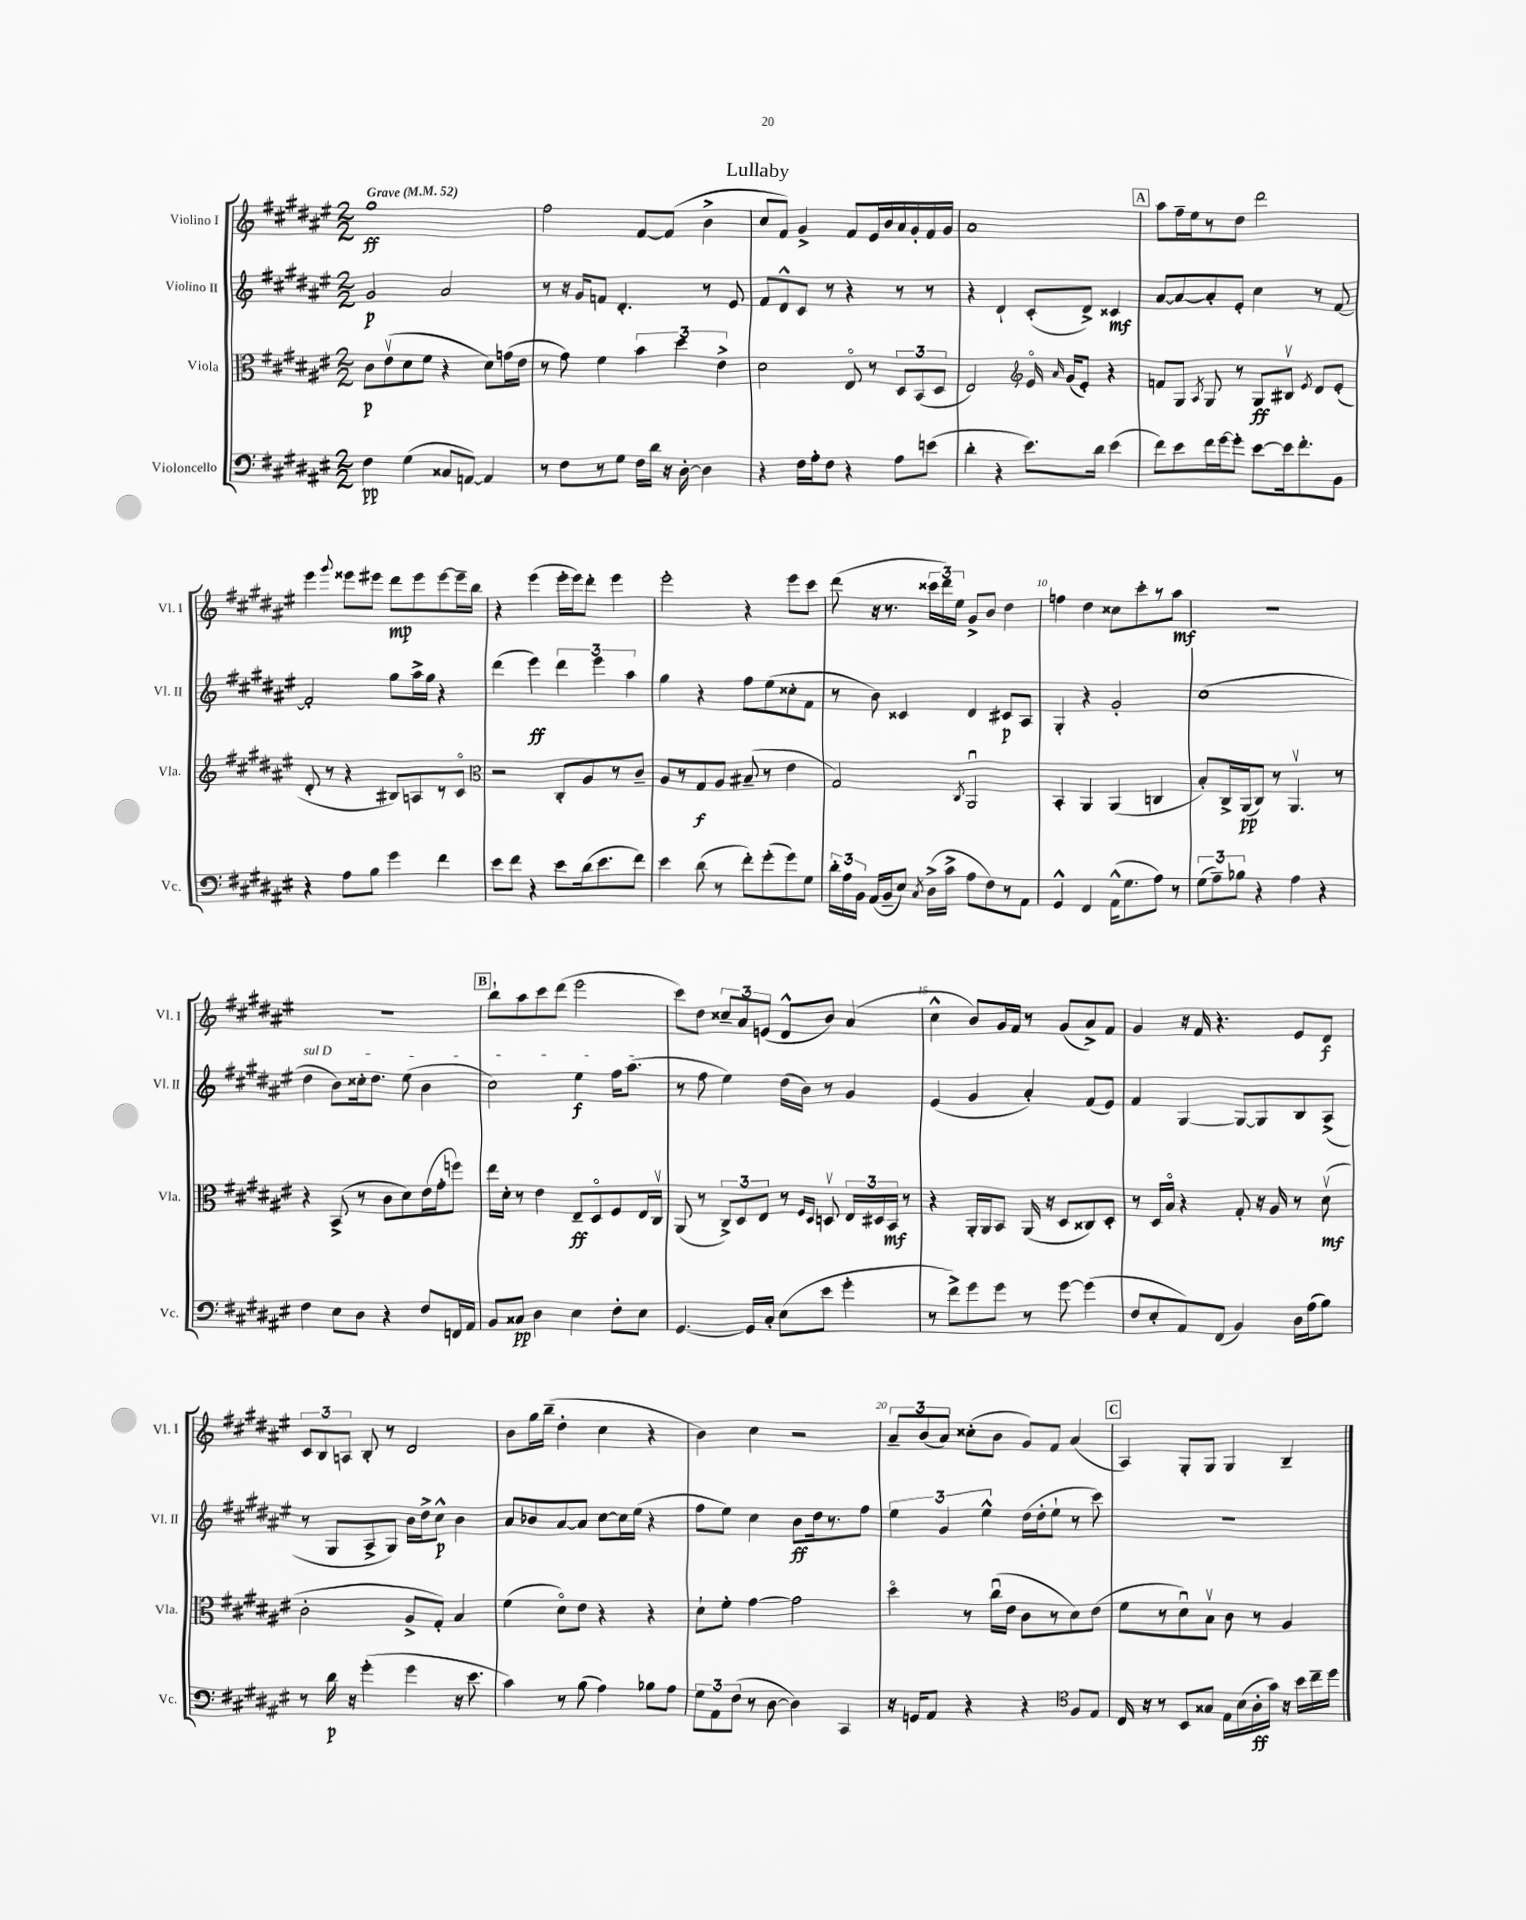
\header { title = "Lullaby" }
<<
\new StaffGroup <<
\new Staff = "s0" \with { instrumentName = "Violino I" shortInstrumentName = "Vl. I" } {
    \clef treble \key fis \major \numericTimeSignature \time 2/2 \tempo "Grave" 4 = 52
    \autoBeamOff gis''1\ff |
    fis''2 fis'8[~ fis'8]( b'4-> |
    cis''8[ fis'8]) gis'4-> fis'8[ eis'16 b'16 ais'16 gis'16-. fis'16 gis'16] |
    ais'1 |
    \mark \markup { \box "A" } ais''8[ fis''16-- eis''16 r8 dis''8] dis'''2 |
    eis'''4 \appoggiatura { gis'''8 } eisis'''8[ eis'''8] dis'''8[\mp eis'''8 eis'''8~ eis'''16-- b''16] |
    r4 eis'''4( eis'''16[-. eis'''16) dis'''8]-. eis'''4 |
    eis'''2-. r4 eis'''8[ cis'''8] |
    dis'''8( r16 r8. \tuplet 3/2 { cisis'''16[ dis'''16) eis''16] } gis'8[-> b'8] dis''4 |
    f''4 dis''4 cisis''8[ cis'''8-. r8 ais''8]\mf |
    r1 |
    r1 |
    \mark \markup { \box "B" } b''8[-! ais''8 cis'''8 dis'''8]( eis'''2 |
    cis'''8[) dis''8] \tuplet 3/2 { cisis''8[-- ais'8 e'8]( } dis'8[-^ b'8]) ais'4( |
    cis''4-^ b'8[) gis'16 fis'16] r8 gis'8[( ais'8->) fis'8] |
    gis'4 r16 fis'16 r4. eis'8[ dis'8]\f |
    \tuplet 3/2 { cis'8[ b8 a8] } b8-. r8 dis'2 |
    b'8[ gis''16 b''16]--( dis''4-. cis''4 r4 |
    b'4) cis''4 r2 |
    \tuplet 3/2 { ais'8[-- b'8( ais'8]) } cisis''8[-.( b'8] gis'8[) fis'8] ais'4( |
    \mark \markup { \box "C" } ais4) gis8[-. gis8] gis4 b4-- \bar "|." |
}
\new Staff = "s1" \with { instrumentName = "Violino II" shortInstrumentName = "Vl. II" } {
    \clef treble \key fis \major \numericTimeSignature \time 2/2
    \autoBeamOff gis'2\p ais'2 |
    r8 r16 gis'16[ f'8] dis'4.-. r8 eis'8 |
    fis'8[ dis'8-^ cis'8] r8 r4 r8 r8 |
    r4 dis'4-! cis'8[-.( dis'8]->) cisis'4\mf |
    \mark \markup { \box "A" } ais'8[~ ais'8~ ais'8-. eis'8]-. cis''4 r8 fis'8~ |
    fis'2-. gis''8[ ais''16-> gis''16] r4 |
    dis'''4( eis'''4\ff) \tuplet 3/2 { dis'''4 eis'''4 ais''4 } |
    gis''4 r4 fis''8[ eis''8( cisis''8-. fis'8] |
    r8 b'8) cisis'4 dis'4 cis'8[\p ais8] |
    gis4-. r4 gis'2-. |
    cis''1( |
    \once \override TextSpanner.bound-details.left.text = \markup { \italic "sul D" } dis''4\startTextSpan b'8[) cisis''16-. dis''8.] eis''8( b'4 |
    \mark \markup { \box "B" } cis''2) eis''4\f fis''16[ ais''8.]\stopTextSpan( |
    r8 fis''8 eis''4) dis''16[( b'16]) r8 gis'4 |
    eis'4( gis'4 ais'4-.) fis'8[( eis'8]) |
    fis'4 gis4~ gis8[~ gis8 b8 ais8]->( |
    r8 gis8[ ais8-> gis8]) b'16[ dis''16-> cis''8]-^\p b'4 |
    ais'8[ bes'8 ais'8~ ais'8] cis''8[~ cis''16 eis''16]( r4 |
    fis''8[ eis''8]) cis''4 b'8[\ff dis''16 r8. fis''8] |
    \tuplet 3/2 { eis''4 gis'4 eis''4-^ } dis''16[( dis''16-. eis''8]-! r8 cis'''8) |
    \mark \markup { \box "C" } r1 \bar "|." |
}
\new Staff = "s2" \with { instrumentName = "Viola" shortInstrumentName = "Vla." } {
    \clef alto \key fis \major \numericTimeSignature \time 2/2
    \autoBeamOff cis'8[\p eis'8\upbow( dis'8 fis'8] r4 dis'8[) g'16( eis'16] |
    r8 gis'8) fis'4 \tuplet 3/2 { b'4 dis''4 eis'4-> } |
    dis'2 eis8\flageolet r8 \tuplet 3/2 { dis8[ b,8( dis8] } |
    eis2) \clef treble eis'16\flageolet \grace { ais'16 } gis'16[( eis'8]-.) r4 |
    \mark \markup { \box "A" } f'8[ gis8] \acciaccatura { ais8 } gis8 r8 gis8[\ff bis8]\upbow \acciaccatura { eis'8 } dis'8[ eis'8]-.( |
    dis'8-. r8 r4 bis8[) a8 r8 cis'8]\flageolet |
    \clef alto r2 cis8[-. ais8 r8 cis'8]-- |
    ais8[ r8 gis8\f ais8] bis8--( r8 eis'4 |
    gis2) \acciaccatura { cis8 } ais,2\downbow |
    b,4-. ais,4 ais,4( c4 |
    b8[-.) cis16-> ais,16\pp( cis8]) r8 ais,4.\upbow r8 |
    r4 b,8->( r8 cis'8[ dis'8) eis'16( gis'16-. f''8]) |
    \mark \markup { \box "B" } eis''16[ dis'16]-. r8 eis'4 eis8[--\ff dis8\flageolet fis8 eis16 cis16]\upbow |
    ais,8( r8 \tuplet 3/2 { cis8[->) dis8 eis8] } r8 \grace { fis16[ dis16] } d8\upbow \tuplet 3/2 { eis16[ dis16 b,16]\mf } r8 |
    r4 ais,16[-. ais,16 b,8] ais,16( r16 dis8[ cisis8) dis8]-. |
    r8 dis16[ b16]\flageolet r4 gis8-. r16 ais16 r8 dis'8\upbow\mf( |
    cis'2-. ais8[-> gis8]-.) b4 |
    fis'4( dis'8[\flageolet) eis'8] r4 r4 |
    dis'8[-! fis'8]-. gis'4~ gis'2 |
    dis''4\flageolet r8 cis''16[\downbow( eis'16] cis'8[ r8 dis'8) eis'8]( |
    \mark \markup { \box "C" } fis'8[ r8 dis'8\downbow) b8]\upbow cis'8 r8 ais4 \bar "|." |
}
\new Staff = "s3" \with { instrumentName = "Violoncello" shortInstrumentName = "Vc." } {
    \clef bass \key fis \major \numericTimeSignature \time 2/2
    \autoBeamOff fis4\pp gis4( cisis8[ a,8]~) a,4 |
    r8 fis8[ r8 gis8] fis16[ dis'16] r16 dis16~-. dis4 |
    r4 fis16[ ais16-. fis8] r4 ais8[ e'8]( |
    dis'4-. r4 eis'8.[) dis'16] eis'4( |
    \mark \markup { \box "A" } fis'8[) eis'8 fis'16 gis'16~ gis'8]-. eis'8[~ eis'16 fis'8.-. b,8] |
    r4 ais8[ b8] gis'4 fis'4 |
    eis'8[ fis'8] r4 eis'8[ dis'16( eis'8. fis'8]) |
    eis'4 dis'8( r8 fis'8[-.) gis'8-.( gis'8) gis8] |
    \tuplet 3/2 { dis'16[-. ais16 b,16] } ais,16[( b,16-- eis8]) \acciaccatura { cis8 } dis16[->( cis'16]-> ais8[ fis8) r8 ais,8] |
    gis,4-^ fis,4 ais,16[-^( gis8. ais8]) r8 |
    \tuplet 3/2 { gis8[( ais8--) bes8] } r4 ais4 r4 |
    fis4 eis8[ dis8] r4 fis8[ f,16 ais,16] |
    \mark \markup { \box "B" } b,8[ cisis8]\pp dis4 eis4 fis8[-. eis8] |
    gis,4.~ gis,16[ cis16]-. eis8[( eis'8] gis'4-. |
    r8 fis'8[->) gis'8 gis'8] r8 gis'8~ gis'4( |
    fis8[ eis8-. ais,8) fis,8]( b,4) dis16[ ais16( b8]) |
    r8 dis'16\p r16 gis'4-.( gis'4 r16 eis'8. |
    cis'4) r8 b8( ais4) bes8[ ais8] |
    \tuplet 3/2 { gis8[ ais,8 fis8]( } r8 dis8~ dis4) cis,4 |
    r16 g,16[ ais,8] r4 r4 \clef tenor fis8[ eis8] |
    \mark \markup { \box "C" } cis16 r16 r8 b,8[ gisis8] eis16[ b16( ais16-.\ff gis'16]) r16 b'16[ cis''16-- dis''16] \bar "|." |
}
>>
>>
\layout { \context { \Score \override BarNumber.break-visibility = ##(#f #t #t) barNumberVisibility = #(every-nth-bar-number-visible 5) } }
